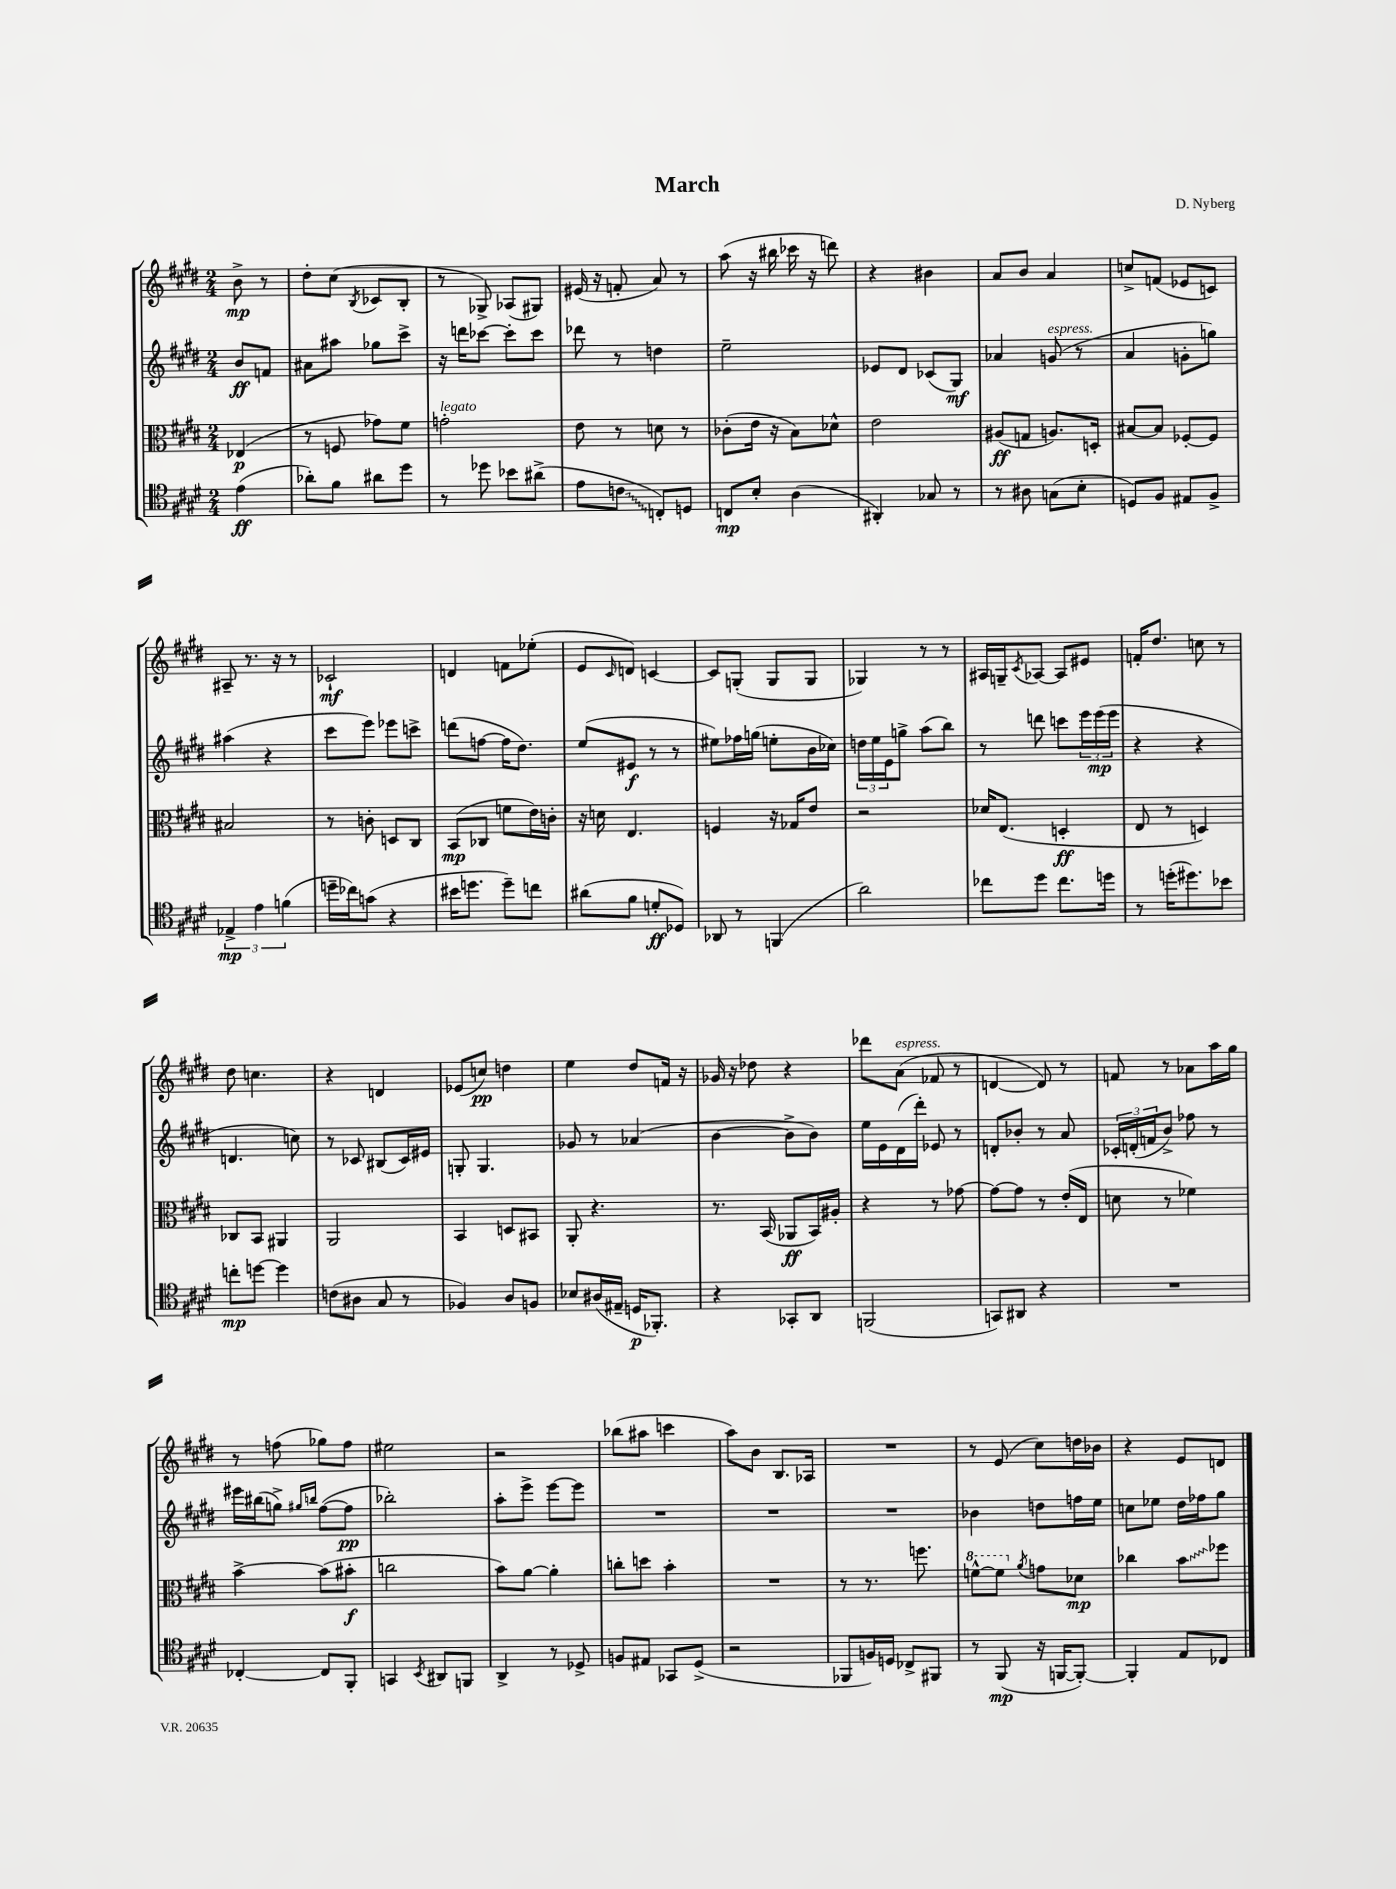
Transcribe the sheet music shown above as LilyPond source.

\header { title = "March" composer = "D. Nyberg" }
<<
\new StaffGroup <<
\new Staff = "s0" {
    \clef treble \key e \major \numericTimeSignature \time 2/4 \partial 4
    b'8->\mp r8 |
    dis''8-. cis''8( \acciaccatura { b8 } ces'8 b8-. |
    r8 ges8->) aes8( gis8) |
    eis'16( r16 f'8-. a'8) r8 |
    a''8( r16 bis''16 ces'''16 r16 d'''8) |
    r4 bis'4 |
    a'8 b'8 a'4 |
    c''8-> f'8( ees'8 c'8) |
    ais8-- r8. r16 r8 |
    ces'2-!\mf |
    d'4 f'8 ees''8-.( |
    e'8 \grace { cis'16 } d'8) c'4~ |
    c'8 g8-.( g8 g8 |
    ges4) r8 r8 |
    ais16 g16-- \acciaccatura { cis'8 } aes8~ aes8 eis'8 |
    f'16-. dis''8. c''8 r8 |
    dis''8 c''4. |
    r4 d'4 |
    ees'8( c''8\pp) d''4 |
    e''4 dis''8 f'16 r16 |
    ges'16 r16 des''8 r4 |
    des'''8 a'8^\markup { \italic "espress." }( fes'8 r8 |
    d'4~ d'8) r8 |
    f'8 r8 aes'8 a''16 gis''16 |
    r8 f''8( ges''8) f''8 |
    eis''2 |
    r2 |
    bes''8( ais''8 c'''4 |
    a''8) b'8 b8. aes16 |
    R2 |
    r8 e'8( cis''8) d''16 bes'16 |
    r4 e'8 d'8 \bar "|." |
}
\new Staff = "s1" {
    \clef treble \key e \major \numericTimeSignature \time 2/4 \partial 4
    b'8\ff f'8 |
    ais'8 ais''8 ges''8 cis'''8-> |
    r16 d'''16 ces'''8~ ces'''8-. ces'''8 |
    des'''8 r8 d''4 |
    e''2-- |
    ees'8 dis'8 ces'8( gis8\mf) |
    aes'4 g'8^\markup { \italic "espress." }( r8 |
    a'4 g'8-. g''8) |
    ais''4( r4 |
    cis'''8 e'''8) ees'''8 c'''8-> |
    d'''8( f''8~ f''16 dis''8.) |
    e''8( eis'8\f r8 r8 |
    eis''8) fes''16 g''16( e''8-. b'16 ces''16) |
    \tuplet 3/2 { d''16 e''16 e'16 } g''8-> a''8( b''8) |
    r8 d'''8 c'''8 \tuplet 3/2 { e'''16 e'''16\mp( e'''16 } |
    r4 r4 |
    d'4. c''8) |
    r8 ces'8 bis8( ces'16) eis'16 |
    g8-. g4. |
    ges'8 r8 aes'4( |
    b'4~ b'8-> b'8) |
    e''16 e'16 dis'16( dis'''16-.) ees'8 r8 |
    d'8-. bes'8-. r8 a'8 |
    \tuplet 3/2 { ces'16-. d'16-.( f'16 } b'8->) fes''8 r8 |
    eis'''16 bis''16( g''8->) \grace { gis''16 b''16 } fis''8~( fis''8\pp |
    bes''2-.) |
    a''8-. e'''8-> e'''8~ e'''8 |
    R2 |
    R2 |
    R2 |
    bes'4 d''8 f''16 e''16 |
    c''8 ees''8 dis''16 fes''16 gis''8 \bar "|." |
}
\new Staff = "s2" {
    \clef alto \key e \major \numericTimeSignature \time 2/4 \partial 4
    ees4\p( |
    r8 f8 ges'8) fis'8 |
    g'2-.^\markup { \italic "legato" } |
    e'8 r8 d'8 r8 |
    ces'8-.( e'16 r16 b8) des'8-^ |
    e'2 |
    ais8\ff( g8 a8.) d16-. |
    bis8~ bis8 fes8~-. fes8 |
    bis2 |
    r8 c'8-. d8 cis8 |
    b,8\mp( ces8 f'8 e'16) c'16-. |
    r16 d'16 e4. |
    f4 r16 ges16 e'8 |
    r2 |
    des'16 e8.( d4-.\ff |
    e8 r8 d4) |
    ces8 b,8 ais,4 |
    a,2 |
    b,4 d8 bis,8 |
    a,8-. r4. |
    r8. b,16( aes,8\ff b,16) ais16-. |
    r4 r8 ges'8~ |
    ges'8~ ges'8 r8 e'16-.( e16 |
    d'8 r8 fes'4) |
    b'4~-> b'8( bis'8-.\f |
    c''2 |
    b'8) a'8~ a'4-. |
    c''8-. d''8 b'4-. |
    R2 |
    r8 r8. f''8. |
    \ottava #1 f''8~-^ f''8 \ottava #0 \acciaccatura { a'8 } g'8 des'8\mp |
    ces''4 \once \override Glissando.style = #'zigzag b'8\glissando fes''8 \bar "|." |
}
\new Staff = "s3" {
    \clef tenor \key e \major \numericTimeSignature \time 2/4 \partial 4
    e'4\ff( |
    aes'8-.) fis'8 ais'8 dis''8 |
    r8 des''8 bes'8 ais'8->( |
    e'8 \once \override Glissando.style = #'zigzag c'8\glissando c8-.) d8 |
    c8\mp b8-. a4( |
    ais,4-.) ges8 r8 |
    r8 ais8 g8( b8-. |
    d8) fis8 eis8 fis8-> |
    \tuplet 3/2 { ees4->\mp e'4 f'4( } |
    d''16-- ces''16) g'8( r4 |
    bis'16 d''8. d''8--) c''8 |
    ais'8( fis'8 d'8-.\ff des8) |
    aes,8 r8 f,4( |
    a'2) |
    ces''8 dis''8 ces''8. d''16 |
    r8 d''16-.( dis''8.) bes'8 |
    c''8-.\mp d''8~ d''4 |
    c'8( ais8 gis8 r8 |
    fes4) a8 f8 |
    bes8 ais16( eis16-- d16\p fes,8.-.) |
    r4 ges,8-. a,8 |
    f,2( |
    g,8) ais,8 r4 |
    R2 |
    ces4~-. ces8 fis,8-. |
    g,4 \acciaccatura { b,8 } ais,8 f,8 |
    a,4-> r8 des8-> |
    f8 eis8 ges,8 dis8->( |
    r2 |
    fes,8 f16) d16 ces8-> fis,8 |
    r8 fis,8\mp( r16 f,16~ f,8~-.) |
    f,4-. e8 ces8 \bar "|." |
}
>>
>>
\layout { \context { \Score \remove "Bar_number_engraver" } }
